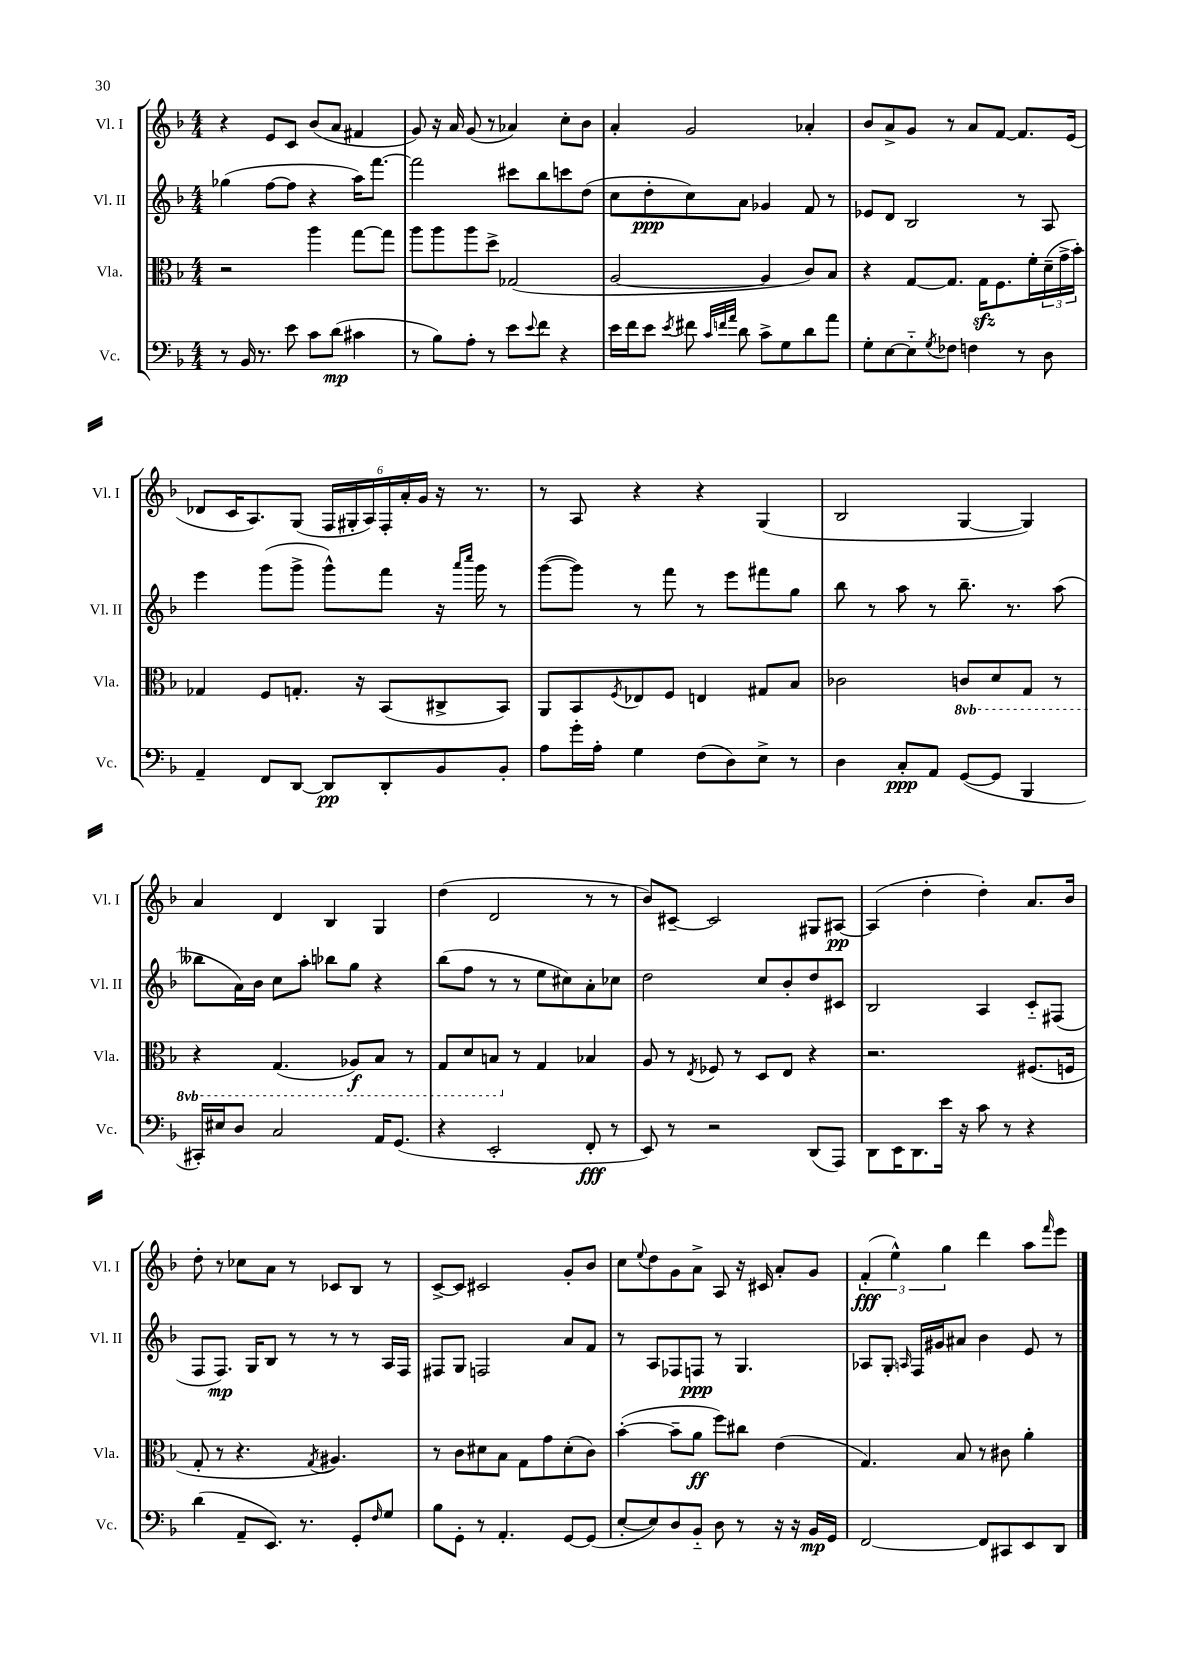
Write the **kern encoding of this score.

**kern	**kern	**kern	**kern
*staff4	*staff3	*staff2	*staff1
*clefF4	*clefC3	*clefG2	*clefG2
*k[b-]	*k[b-]	*k[b-]	*k[b-]
*M4/4	*M4/4	*M4/4	*M4/4
8r	2r	(4gg-	4r
16BB-	.	.	.
8.r	.	.	.
.	.	[8ff	8e
8e	.	8ff]	8c
8c	4aa	4r	(8b-
(8d	.	.	8a
4c#	[8gg	16aa)	4f#
.	.	[8.fff	.
.	8gg]	.	.
=	=	=	=
8r	8aa	2fff]	8g)
8B-)	8aa	.	16r
.	.	.	16a
8A'	8aa	.	(8g
8r	8dd^	.	8r
8e	(2G-	8ccc#	4a-)
8qqe	.	.	.
8f	.	8bb-	.
4r	.	8ccc	8cc'
.	.	(8dd	8b-
=	=	=	=
16e	[2A	8cc	4a'
16f	.	.	.
8e	.	8dd'	.
8qe	.	.	.
8f#	.	8cc)	2g
32qqc	.	.	.
32qqf	.	.	.
32qqa	.	.	.
8d	.	8a	.
8c^	4A]	4g-	.
8G	.	.	.
8d	8c)	8f	4a-'
8a	8B-	8r	.
=	=	=	=
8G'	4r	8e-	8b-
[8E	.	8d	8a^
8E'~]	[8G	2B-	8g
8qG	.	.	.
8F-	8.G]	.	8r
4F	.	.	8a
.	16G	.	.
.	8.F	.	[8f
8r	.	8r	8.f]
.	16f'	.	.
8D	(24d~	8A	.
.	24g^	.	.
.	.	.	(16e
.	24b-')	.	.
=	=	=	=
4AA~	4G-	4eee	8d-
.	.	.	16c
.	.	.	8.A)
8FF	8F	(8ggg	.
[8DD	8.G'	8ggg^	(8G
8DD]	.	8ggg^^)	24F
.	.	.	24G#'
.	16r	.	.
.	.	.	24A)
8DD'	(8BB-	8fff	24F'
.	.	.	24a'
.	.	.	24g
8BB-	8C#^	16r	16r
.	.	16qqaaa	.
.	.	16qqcccc	.
.	.	16ggg	8.r
8BB-'	8BB-)	8r	.
=	=	=	=
8A	8AA	([8ggg	8r
16g'	8BB-	8ggg])	8A
16A'	.	.	.
.	8qF	.	.
4G	8E-	8r	4r
.	8F	8fff	.
(8F	4E	8r	4r
8D)	.	8eee	.
8E^	8G#	8fff#	(4G
8r	8B-	8gg	.
=	=	=	=
4D	2c-	8bb-	2B-
.	.	8r	.
8C'	.	8aa	.
8AA	.	8r	.
([8GG	8C	8.bb-~	[4G
8GG]	8D	.	.
.	.	8.r	.
4BBB-	8GG	.	4G])
.	8r	(8aa	.
=	=	=	=
16CC#')	4r	8bb--	4a
16E#	.	.	.
8D	.	16a)	.
.	.	16b-	.
2C	(4.GG	8cc	4d
.	.	8aa'	.
.	.	8bb-	4B-
.	8AA-)	8gg	.
16AA	8BB-	4r	4G
(8.GG	.	.	.
.	8r	.	.
=	=	=	=
4r	8GG	(8bb-	(4dd
.	8D	8ff	.
2EE'	8BB	8r	2d
.	8r	8r	.
.	4G	8ee	.
.	.	8cc#)	.
8FF'	4B-	8a'	8r
8r	.	8cc-	8r
=	=	=	=
8EE)	8A	2dd	8b-)
8r	8r	.	[8c#~
.	8qE	.	.
2r	8F-	.	2c#]
.	8r	.	.
.	8D	8cc	.
.	8E	8b-'	.
(8DD	4r	8dd	8G#
8AAA)	.	8c#	[8A#
=	=	=	=
8DD	2.r	2B-	(4A#]
16EE	.	.	.
8.DD	.	.	.
.	.	.	4dd'
16e	.	.	.
16r	.	.	.
8c	.	4A	4dd')
8r	.	.	.
4r	(8.F#	8c'~	8.a
.	.	(8F#	.
.	16F	.	16b-
=	=	=	=
(4d	8G'	8F	8dd'
.	8r	8.F)	8r
8AA~	4.r	.	8cc-
.	.	16G	.
8.EE)	.	8B-	8a
.	.	8r	8r
8.r	.	.	.
.	8qG	.	.
.	4.A#)	8r	8c-
8GG'	.	8r	8B-
16qqF	.	.	.
8G	.	16A	8r
.	.	16F	.
=	=	=	=
8B-	8r	8F#	[8c^
8GG'	8c	8G	8c]
8r	8d#	2F	2c#
4.AA'	8B-	.	.
.	8G	.	.
.	8g	.	.
[8GG	(8d#'	8a	8g'
(8GG]	8c)	8f	8b-
=	=	=	=
[8E'	([4b-'	8r	8cc
.	.	.	8qqee
8E])	.	8A	8dd
8D	8b-~]	8F-	8g
8BB-'~	8a	8F	8a^
8D	8ff)	8r	8A
8r	8cc#	4.G	16r
.	.	.	16c#
16r	(4e	.	8a'
16r	.	.	.
16BB-	.	.	8g
16GG	.	.	.
=	=	=	=
[2FF	4.G)	8A-	(6f'
.	.	8G'	.
.	.	.	6ee^^)
.	.	16qqA	.
.	.	16F	.
.	.	16g#	.
.	.	.	6gg
.	8B-	8a#	.
8FF]	8r	4b-	4ddd
8CC#	8c#	.	.
8EE	4a'	8e	8aa
.	.	.	16qqfff
8DD	.	8r	8eee
==	==	==	==
*-	*-	*-	*-
